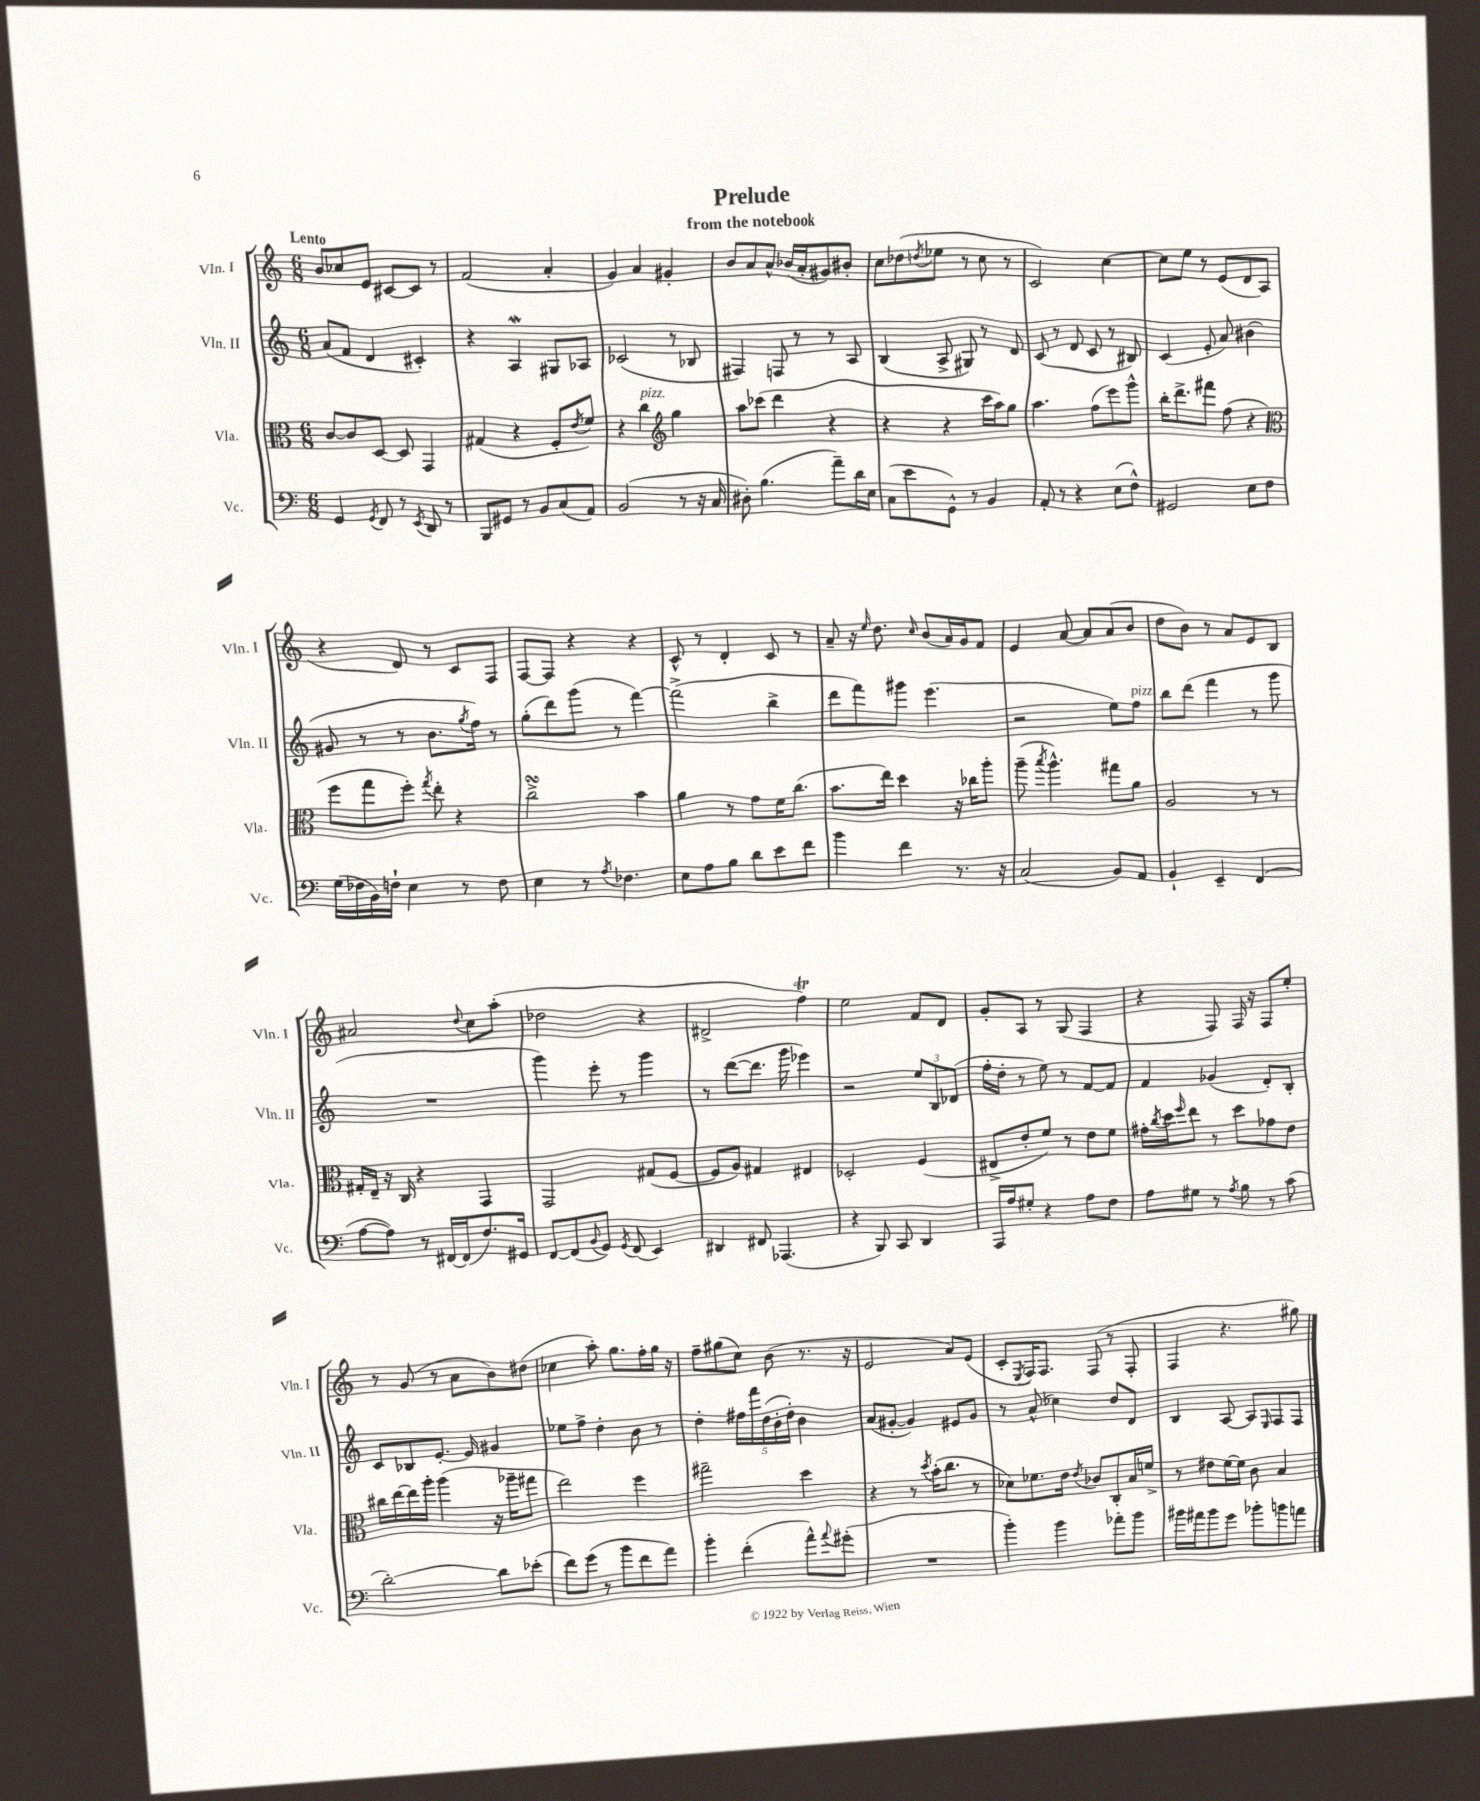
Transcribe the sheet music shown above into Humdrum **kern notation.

**kern	**kern	**kern	**kern
*staff4	*staff3	*staff2	*staff1
*clefF4	*clefC3	*clefG2	*clefG2
*k[]	*k[]	*k[]	*k[]
*M6/8	*M6/8	*M6/8	*M6/8
4GG	[8c	(8a	8b
.	8c]	8f	8cc-
8qGG	.	.	.
8FF	[8D	4d	8e
8r	8D]	.	[8c#
8qEE	.	.	.
8DD	4GG	4c#')	8c#]
8r	.	.	8r
=	=	=	=
8BBB	(4G#	4r	(2f
8GG#	.	.	.
8r	4r	4A	.
8BB	.	.	.
(8C	8F'	8G#	4a'
.	8qe	.	.
8AA)	8f)	8A-	.
=	=	=	=
(2BB	4r	(2c-	4g)
.	4cc	.	4a
*	*clefG2	*	*
8r	4gg	8r	4g#'
16r	.	8B-	.
16C	.	.	.
=	=	=	=
8D#')	8aa	4F#)	8b
(4.B	(8ccc-	.	8a
.	4ddd	8F	8a^^
.	.	8r	(16b-
.	.	.	16a'
8a~)	4r	8r	8g#)
16d	.	8A	8b#'
16E	.	.	.
=	=	=	=
(8C	4r	(4B	8cc
8e	.	.	(8dd-
.	.	.	8qdd
8GG^^)	4r	8A^	8ee-
8r	.	8G#)	8r
4BB	16ccc	8r	8cc
.	16aa)	.	.
.	8gg	8d	8r
=	=	=	=
8AA'	4.aa	(8c	2c)
8r	.	8r	.
4r	.	8d	.
.	(8ff	8c	.
(8E	8eee)	8r	[4cc
8F^^)	8ggg^^	8B#)	.
=	=	=	=
2GG#	16bb'	(4c	8cc]
.	8.ddd^	.	.
.	.	.	8ee
.	8fff#	8e'	8r
.	(8ff	8a)	(8e
8E	4r	(4b#	8d
8F	.	.	8A
=	=	=	=
*	*clefC3	*	*
(16G	8ff	8g#	4r
16F-	.	.	.
16BB)	8gg	8r	.
16F`	.	.	.
4E	8ff')	8r	8d)
.	8qgg	.	.
.	8ee'	8.b	8r
8r	4r	.	8c
.	.	8qgg	.
.	.	16ff)	.
8F	.	8r	8F
=	=	=	=
4E	2cc^	(8gg'	[8F
.	.	8ddd)	8F]
8r	.	(8ggg	4r
8qA	.	.	.
4.F-	.	8r	.
.	4b	[4fff)	4r
=	=	=	=
8E	4a	(2fff^]	8c^^
8A	.	.	8r
8B	8r	.	4d'
8d	8g	.	.
8e	16f	4bb^	8c
.	(8.cc	.	.
8f	.	.	8r
=	=	=	=
4b	8.b	8ddd	8a~
.	.	8fff)	16r
.	.	.	16qqee
.	16ee)	.	8.dd
4f	4dd	8ggg#	.
.	.	.	16qqcc
.	.	(4.eee	(8b
8.r	16r	.	16a)
.	16cc-	.	16g
.	8aa'	.	8f
16r	.	.	.
=	=	=	=
(2C	(8aa~	2r	4e
.	8qbb	.	.
.	4.aa^^)	.	.
.	.	.	[8a
.	.	.	8a]
8BB)	8gg#	8ee)	(8a
8AA	8a	8ff	8b
=	=	=	=
4BB`	2A	8bb	8dd
.	.	(8ddd	8b)
4EE~	.	4fff	8r
.	.	.	8a
(4FF	8r	8r	8e
.	8r	8ggg	8B
=	=	=	=
[8A	16G#'	2.r	2a#
.	16E~	.	.
8A])	16r	.	.
.	16C	.	.
8r	4r	.	.
[16FF#	.	.	.
(16FF#]	.	.	.
.	.	.	8qqdd
8.F)	4GG	.	8cc
.	.	.	(8aa'
16GG#	.	.	.
=	=	=	=
[8FF	2GG	4ggg)	2dd-
(8FF]	.	.	.
8qqBB	.	.	.
8GG)	.	8eee'	.
8qGG	.	.	.
(8FF	.	8r	.
4EE)	(8G#	4ggg	4r
.	[8F	.	.
=	=	=	=
4DD#	8F]	8r	2d#^
.	8A)	([8ddd	.
8FF#	4G#	8.ddd]	.
(4.AAA-	.	.	.
.	.	16ggg	.
.	4E#	4eee-)	4ff)
=	=	=	=
4r	2D-'	2r	2ee
8BBB)	.	.	.
8CC	.	.	.
4DD	(4F	12ee	8f
.	.	12B	.
.	.	.	8d
.	.	(12d-	.
=	=	=	=
16AAA	8E#^	16ff'	8g'
16A	.	16dd'	.
8G#'	8e'	8r	8A
4r	8f)	8ee)	8r
.	8r	8r	(8G
8A	8e	[8f	4F
8F	8f	8f]	.
=	=	=	=
8A	16g#'	4f	4r
.	8qcc	.	.
.	16dd	.	.
.	16qqff	.	.
8G#	8ee	.	.
8r	8r	(4g-	8F)
8qA	.	.	.
8B	8dd	.	16F
.	.	.	16r
8r	8g-	8d')	8F
(8c	8e	8B'	8ee'
=	=	=	=
[2d')	16cc#	8c	8r
.	[16ee	.	.
.	16ee]	8B-	(8g
.	16aa'	.	.
.	(4aa	[8.e'	8r
.	.	.	8a
.	.	16e]	.
8d]	16r	4g#	8b)
.	16aa-~	.	.
(8e-'	8gg#	.	(8dd#
=	=	=	=
8f)	2ee)	8ee-	4cc-
(8g	.	8ff^	.
8r	.	4dd'	8aa')
8b	.	.	8.gg
8f	4ff	8b	.
.	.	.	16ff'
8a)	.	8r	16gg
.	.	.	16r
=	=	=	=
4b'	2gg#~	4dd'	8ff~
.	.	.	(8gg#
(4f'	.	20ff#	8cc)
.	.	20fff	.
.	.	(20dd	.
.	.	.	(8b
.	.	20b'	.
.	.	20dd')	.
8a^^)	4dd	4b	8.r
8qqa	.	.	.
(8g#'	.	.	.
.	.	.	16r
=	=	=	=
2.r	4r	(8a	2e
.	.	[8g#'	.
.	8r	4g#])	.
.	8qdd	.	.
.	(16b'	.	.
.	8.cc	.	.
.	.	8e#	8a)
.	8r	8g#	(8e
=	=	=	=
4b')	8d-)	8r	8c'
.	.	.	8qE
.	8.f-	(8a^^	16F)
.	.	.	8.F
4b	.	4cc-)	.
.	16e	.	.
.	8qe	.	.
.	8c-	.	(8F
8a-'	8C'	8dd	8r
8b	16B	8d	8F'
.	16f^	.	.
=	=	=	=
16b#	8r	4B	4F
16a#	.	.	.
8b#	8e#	.	.
8g	[16f	[8A	4.r
.	16f]	.	.
8b-'	8c	8A]	.
.	.	16qqE	.
8b	4B	8F	.
8a	.	8F	8gg#)
==	==	==	==
*-	*-	*-	*-
